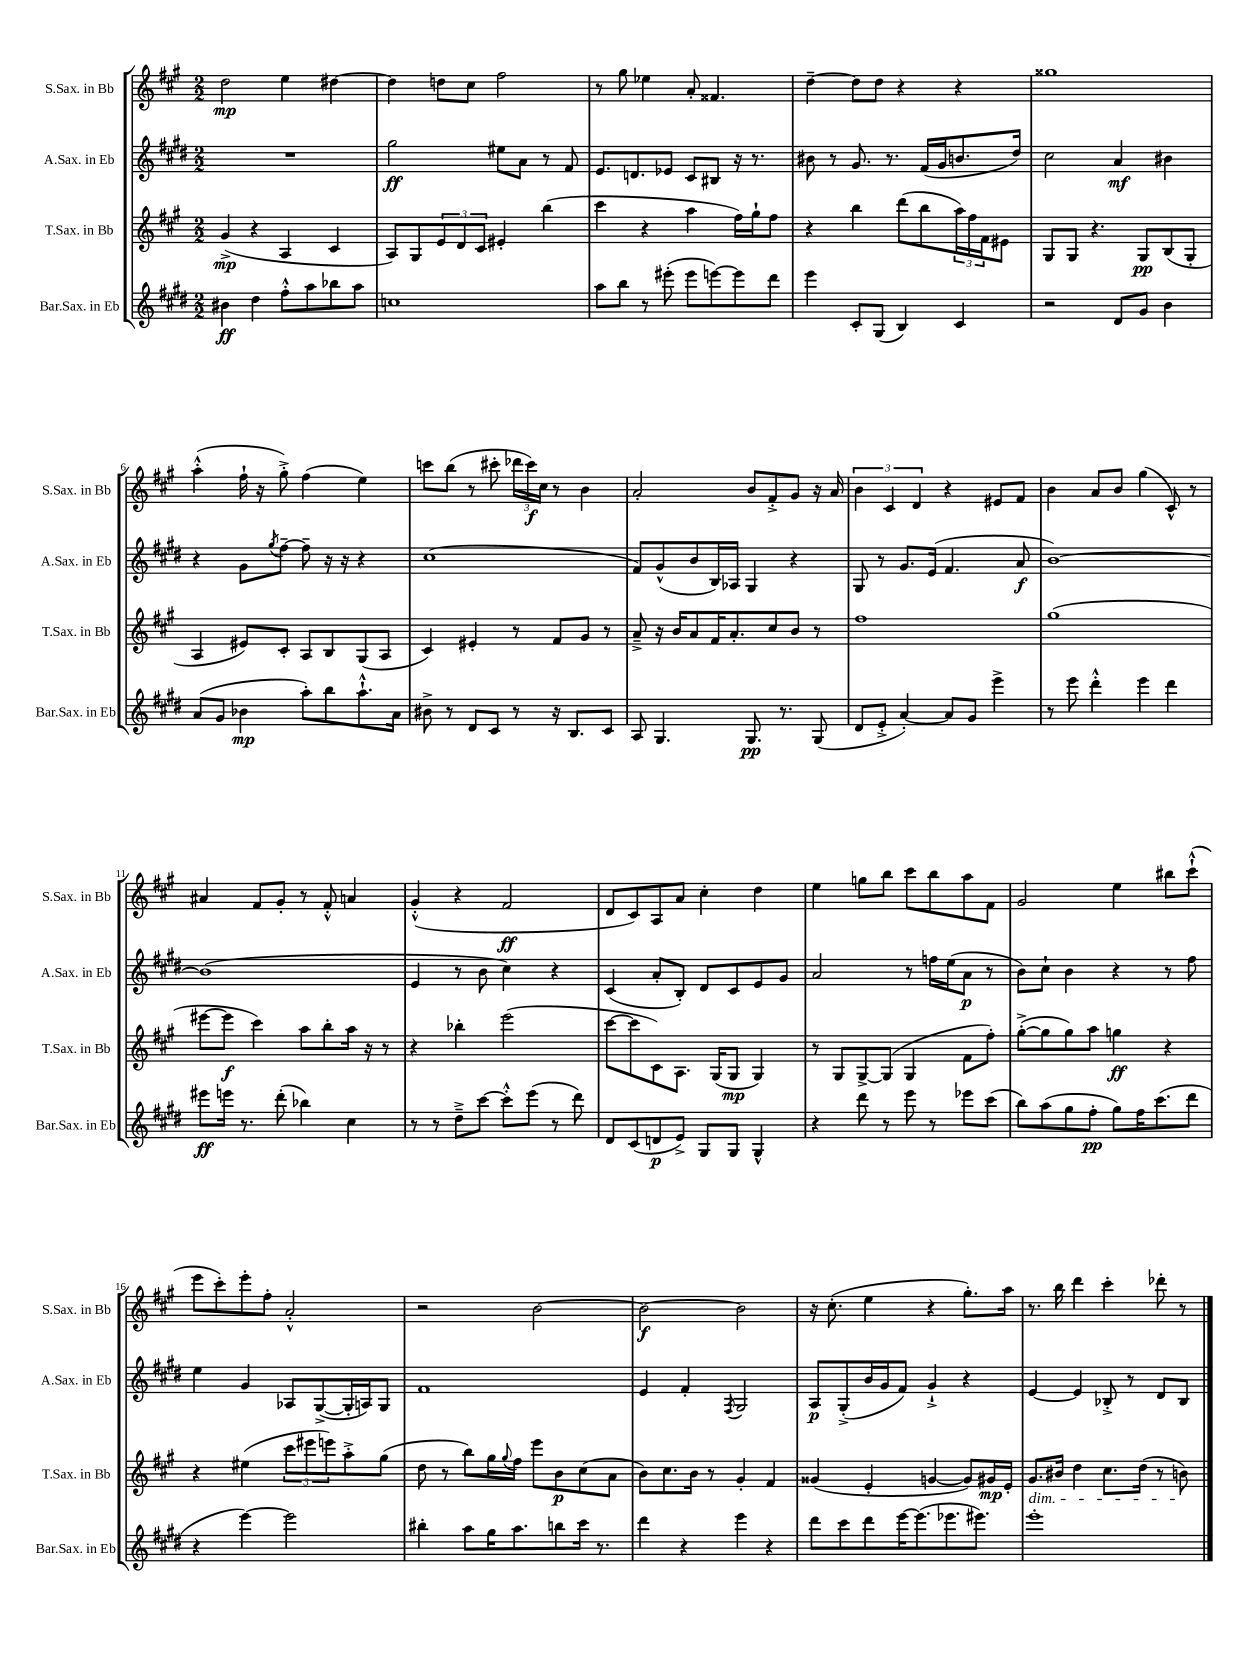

**kern	**kern	**kern	**kern
*staff4	*staff3	*staff2	*staff1
*clefG2	*clefG2	*clefG2	*clefG2
*k[f#c#g#d#]	*k[f#c#g#]	*k[f#c#g#d#]	*k[f#c#g#]
*M2/2	*M2/2	*M2/2	*M2/2
4b#	(4g#^	1r	2dd
4dd#	4r	.	.
8ff#'^^	4A	.	4ee
8aa	.	.	.
8bb-	4c#	.	[4dd#
8aa	.	.	.
=	=	=	=
1cc	8A)	2gg#	4dd#]
.	8G#	.	.
.	12e	.	8dd
.	12d	.	.
.	.	.	8cc#
.	12c#	.	.
.	4e#'	8ee#	2ff#
.	.	8a	.
.	(4bb	8r	.
.	.	8f#	.
=	=	=	=
8aa	4ccc#	8.e	8r
8bb	.	.	8gg#
.	.	8.d	.
8r	4r	.	4ee-
(8eee#'	.	8e-	.
8eee#	4aa	8c#	8a'
[8eee)	.	8B#	4.f##
8eee]	16ff#)	16r	.
.	16gg#`	8.r	.
8ddd#	8ff#	.	.
=	=	=	=
4eee	4r	8b#	[4dd~
.	.	8r	.
8c#'	4bb	8.g#	8dd]
(8G#	.	.	8dd
.	.	8.r	.
4B)	(8ddd	.	4r
.	8bb	(16f#	.
.	.	16g#	.
4c#	24aa)	8.b	4r
.	24ff#	.	.
.	24f#	.	.
.	8e#	.	.
.	.	16dd#)	.
=	=	=	=
2r	8G#	2cc#	1gg##
.	8G#	.	.
.	4.r	.	.
8d#	.	4a	.
8g#	8G#	.	.
4b	(8B	4b#	.
.	8G#'	.	.
=	=	=	=
(8a	4A	4r	(4aa'^^
8g#	.	.	.
4b-	8e#)	8g#	16ff#`
.	.	.	16r
.	.	8qgg#	.
.	8c#'	[8ff#~	8gg#'^)
8aa')	8A	8ff#~]	(4ff#
8bb	8B	16r	.
.	.	16r	.
8.aa`^^	(8G#	4r	4ee)
.	8A	.	.
16a	.	.	.
=	=	=	=
8b#^	4c#)	(1cc#	8ccc
8r	.	.	(8bb
8d#	4e#'	.	8r
8c#	.	.	8ccc#'
8r	8r	.	24ddd-
.	.	.	24ccc#)
.	.	.	24cc#
16r	8f#	.	8r
8.B	.	.	.
.	8g#	.	4b
8c#	8r	.	.
=	=	=	=
8A	8a~^	8f#)	2a'
4.G#	16r	(8g#^^	.
.	16b	.	.
.	8a	8b	.
.	16f#	16B)	.
.	8.a'	16A-	.
8.G#	.	4G#	8b
.	8cc#	.	8f#'^
8.r	.	.	.
.	8b	4r	8g#
(8G#	8r	.	16r
.	.	.	16a
=	=	=	=
8d#	1ff#	8G#	6b
8e'^	.	8r	.
.	.	.	6c#
[4a')	.	8.g#	.
.	.	.	6d
.	.	(16e	.
8a]	.	4.f#	4r
8g#	.	.	.
4eee^	.	.	8e#
.	.	8a	8f#
=	=	=	=
8r	(1gg#	[1b)	4b
8eee	.	.	.
4ddd#'^^	.	.	8a
.	.	.	8b
4eee	.	.	(4gg#
4ddd#	.	.	8c#^^)
.	.	.	8r
=	=	=	=
8eee#	[8eee#	(1b]	4a#
16eee	8eee#]	.	.
8.r	.	.	.
.	4ccc#)	.	8f#
(8ddd#'	.	.	8g#'
4bb-)	8aa	.	8r
.	8bb'	.	8f#'^^
4cc#	16aa	.	4a
.	16r	.	.
.	8r	.	.
=	=	=	=
8r	4r	4e	(4g#'^^
8r	.	.	.
8dd#~^	4bb-'	8r	4r
[8ccc#	.	8b	.
8ccc#'^^]	(2eee	4cc#)	2f#
(8eee	.	.	.
8r	.	4r	.
8ddd#)	.	.	.
=	=	=	=
8d#	[8ccc#	(4c#	8d
(8c#	8ccc#]	.	8c#)
8d	8c#)	8a'	8A
8e^)	8.A	8B')	8a
8G#	.	8d#	4cc#'
.	(16G#	.	.
8G#	8G#	8c#	.
4G#^^	4G#)	8e	4dd
.	.	8g#	.
=	=	=	=
4r	8r	2a	4ee
.	8G#	.	.
8ddd#	[8G#^	.	8gg
8r	(8G#]	.	8bb
8eee	4G#	8r	8ccc#
8r	.	16ff	8bb
.	.	(16ee	.
8eee-	8f#	8a	8aa
(8ccc#	8ff#')	8r	8f#
=	=	=	=
8bb)	([8gg#'^	8b)	2g#
(8aa	8gg#]	8cc#`	.
8gg#	8gg#)	4b	.
8ff#'	8aa	.	.
8gg#)	4gg	4r	4ee
16ff#	.	.	.
(8.ccc#	.	.	.
.	4r	8r	8bb#
8ddd#	.	8ff#	(8ccc#`^^
=	=	=	=
4r	4r	4ee	8eee
.	.	.	8ccc#')
[4eee)	(4ee#	4g#	8eee'
.	.	.	8ff#'
2eee]	12ccc#	8A-	2a'^^
.	12eee#	.	.
.	.	([8G#^	.
.	12eee)	.	.
.	8aa'^	16G#']	.
.	.	16A)	.
.	(8gg#	8G#	.
=	=	=	=
4bb#'	8dd	1f#	2r
.	8r	.	.
8aa	8bb)	.	.
16gg#	16gg#	.	.
.	8qqgg#	.	.
8.aa	16ff#	.	.
.	8eee	.	[2b
8bb	8b	.	.
16ccc#	(8cc#	.	.
8.r	.	.	.
.	8a	.	.
=	=	=	=
4ddd#	8b)	4e	2b_
.	8.cc#	.	.
4r	.	4f#'	.
.	16b	.	.
.	8r	.	.
.	.	8qF#	.
4eee	4g#'	2G#	2b]
4r	4f#	.	.
=	=	=	=
8ddd#	(4g##	8A	16r
.	.	.	(8.cc#'
8ccc#	.	(8G#'^	.
8ddd#	4e'	16b	4ee
.	.	16g#	.
[16eee	.	8f#)	.
(8.eee]	.	.	.
.	[4g	4g#`^	4r
8.eee-	.	.	.
.	8g])	4r	8.gg#')
8.eee#)	.	.	.
.	16g#	.	.
.	16e'	.	16aa
=	=	=	=
1eee'	8.g#	[4e	8.r
.	16b#	.	16bb
.	4dd	4e]	4ddd
.	8.cc#	8B-'^	4ccc#'
.	.	8r	.
.	(16dd	.	.
.	8r	8d#	8ddd-'
.	8b)	8B-	8r
==	==	==	==
*-	*-	*-	*-
